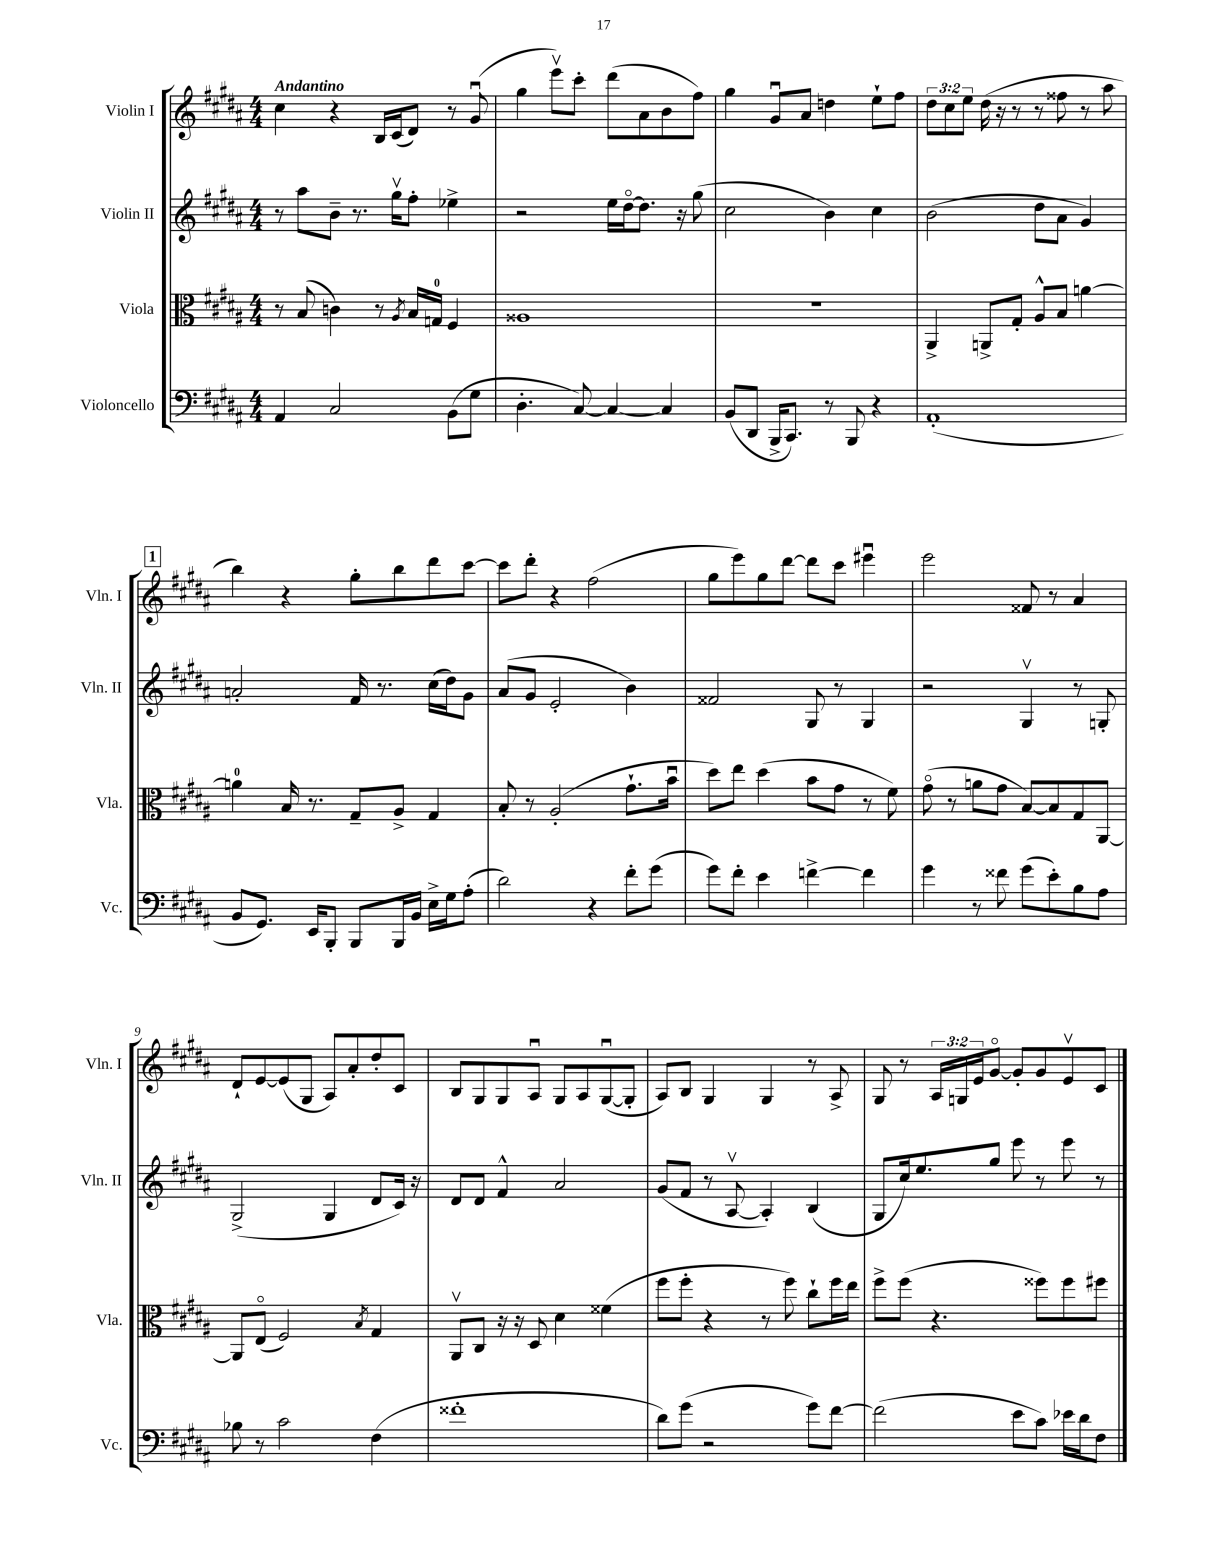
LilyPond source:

<<
\new StaffGroup <<
\new Staff = "s0" \with { instrumentName = "Violin I" shortInstrumentName = "Vln. I" } {
    \clef treble \key b \major \numericTimeSignature \time 4/4 \override Staff.TupletNumber.text = #tuplet-number::calc-fraction-text \tempo "Andantino"
    cis''4 r4 b16 cis'16( dis'8) r8 gis'8\downbow( |
    gis''4 e'''8\upbow) cis'''8-. dis'''8( ais'8 b'8 fis''8) |
    gis''4 gis'8\downbow ais'8 d''4 e''8-! fis''8 |
    \tuplet 3/2 { dis''8 cis''8 e''8 } dis''16( r16 r8 r8 fisis''8 r8 ais''8 |
    \mark \markup { \box "1" } b''4) r4 gis''8-. b''8 dis'''8 cis'''8~ |
    cis'''8 dis'''8-. r4 fis''2( |
    gis''8 e'''8) gis''8 dis'''8~ dis'''8 cis'''8 eis'''4\downbow |
    e'''2 fisis'8 r8 ais'4 |
    dis'8-! e'8~ e'8( gis8 ais8) ais'8-. dis''8-. cis'8 |
    b8 gis8 gis8 ais8\downbow gis8 ais8 gis8~\downbow( gis8-. |
    ais8) b8 gis4 gis4 r8 ais8-> |
    gis8 r8 \tuplet 3/2 { ais16 g16 e'16 } gis'8~\flageolet gis'8-. gis'8 e'8\upbow cis'8 \bar "|." |
}
\new Staff = "s1" \with { instrumentName = "Violin II" shortInstrumentName = "Vln. II" } {
    \clef treble \key b \major \numericTimeSignature \time 4/4
    r8 ais''8 b'8-- r8. gis''16\upbow fis''8-. ees''4-> |
    r2 e''16 dis''16~\flageolet dis''8. r16 gis''8( |
    cis''2 b'4) cis''4 |
    b'2( dis''8 ais'8 gis'4) |
    \mark \markup { \box "1" } a'2-. fis'16 r8. cis''16( dis''16) gis'8 |
    ais'8( gis'8 e'2-. b'4) |
    fisis'2 gis8 r8 gis4 |
    r2 gis4\upbow r8 g8-. |
    gis2->( gis4 dis'8 cis'16) r16 |
    dis'8 dis'8 fis'4-^ ais'2 |
    gis'8( fis'8 r8 ais8~\upbow ais4-.) b4( |
    gis8 cis''16) e''8. gis''8 e'''8 r8 e'''8 r8 \bar "|." |
}
\new Staff = "s2" \with { instrumentName = "Viola" shortInstrumentName = "Vla." } {
    \clef alto \key b \major \numericTimeSignature \time 4/4
    r8 b8( c'4) r8 \acciaccatura { ais8 } b16 g16-0 fis4 |
    aisis1 |
    R1 |
    ais,4-> a,8-> gis8-. ais8-^ b8 a'4~ |
    \mark \markup { \box "1" } a'4-0 b16 r8. gis8-- ais8-> gis4 |
    b8-. r8 ais2-.( gis'8.-! b'16\downbow |
    dis''8) e''8 dis''4( b'8 gis'8 r8 fis'8) |
    gis'8\flageolet( r8 a'8 gis'8 b8~) b8 gis8 ais,8~ |
    ais,8 e8\flageolet( fis2) \acciaccatura { b8 } gis4 |
    ais,8\upbow cis8 r16 r16 dis8 dis'4 fisis'4( |
    fis''8 fis''8-. r4 r8 fis''8) cis''8-! fis''16 e''16 |
    fis''8-> fis''8( r4. fisis''8) fisis''8 fis''8 \bar "|." |
}
\new Staff = "s3" \with { instrumentName = "Violoncello" shortInstrumentName = "Vc." } {
    \clef bass \key b \major \numericTimeSignature \time 4/4
    ais,4 cis2 b,8( gis8 |
    dis4.-. cis8~) cis4~ cis4 |
    b,8( dis,8 b,,16-> cis,8.) r8 b,,8 r4 |
    ais,1-.( |
    \mark \markup { \box "1" } b,8 gis,8.) e,16 b,,8-. b,,8 b,,16 b,16 e16-> gis16 ais8-.( |
    dis'2) r4 fis'8-. gis'8( |
    gis'8) fis'8-. e'4 f'4~-> f'4 |
    gis'4 r8 fisis'8 gis'8( e'8-.) b8 ais8 |
    bes8 r8 cis'2 fis4( |
    fisis'1-. |
    dis'8) gis'8( r2 gis'8) fis'8~ |
    fis'2( e'8 cis'8) ees'16 dis'16 fis8 \bar "|." |
}
>>
>>
